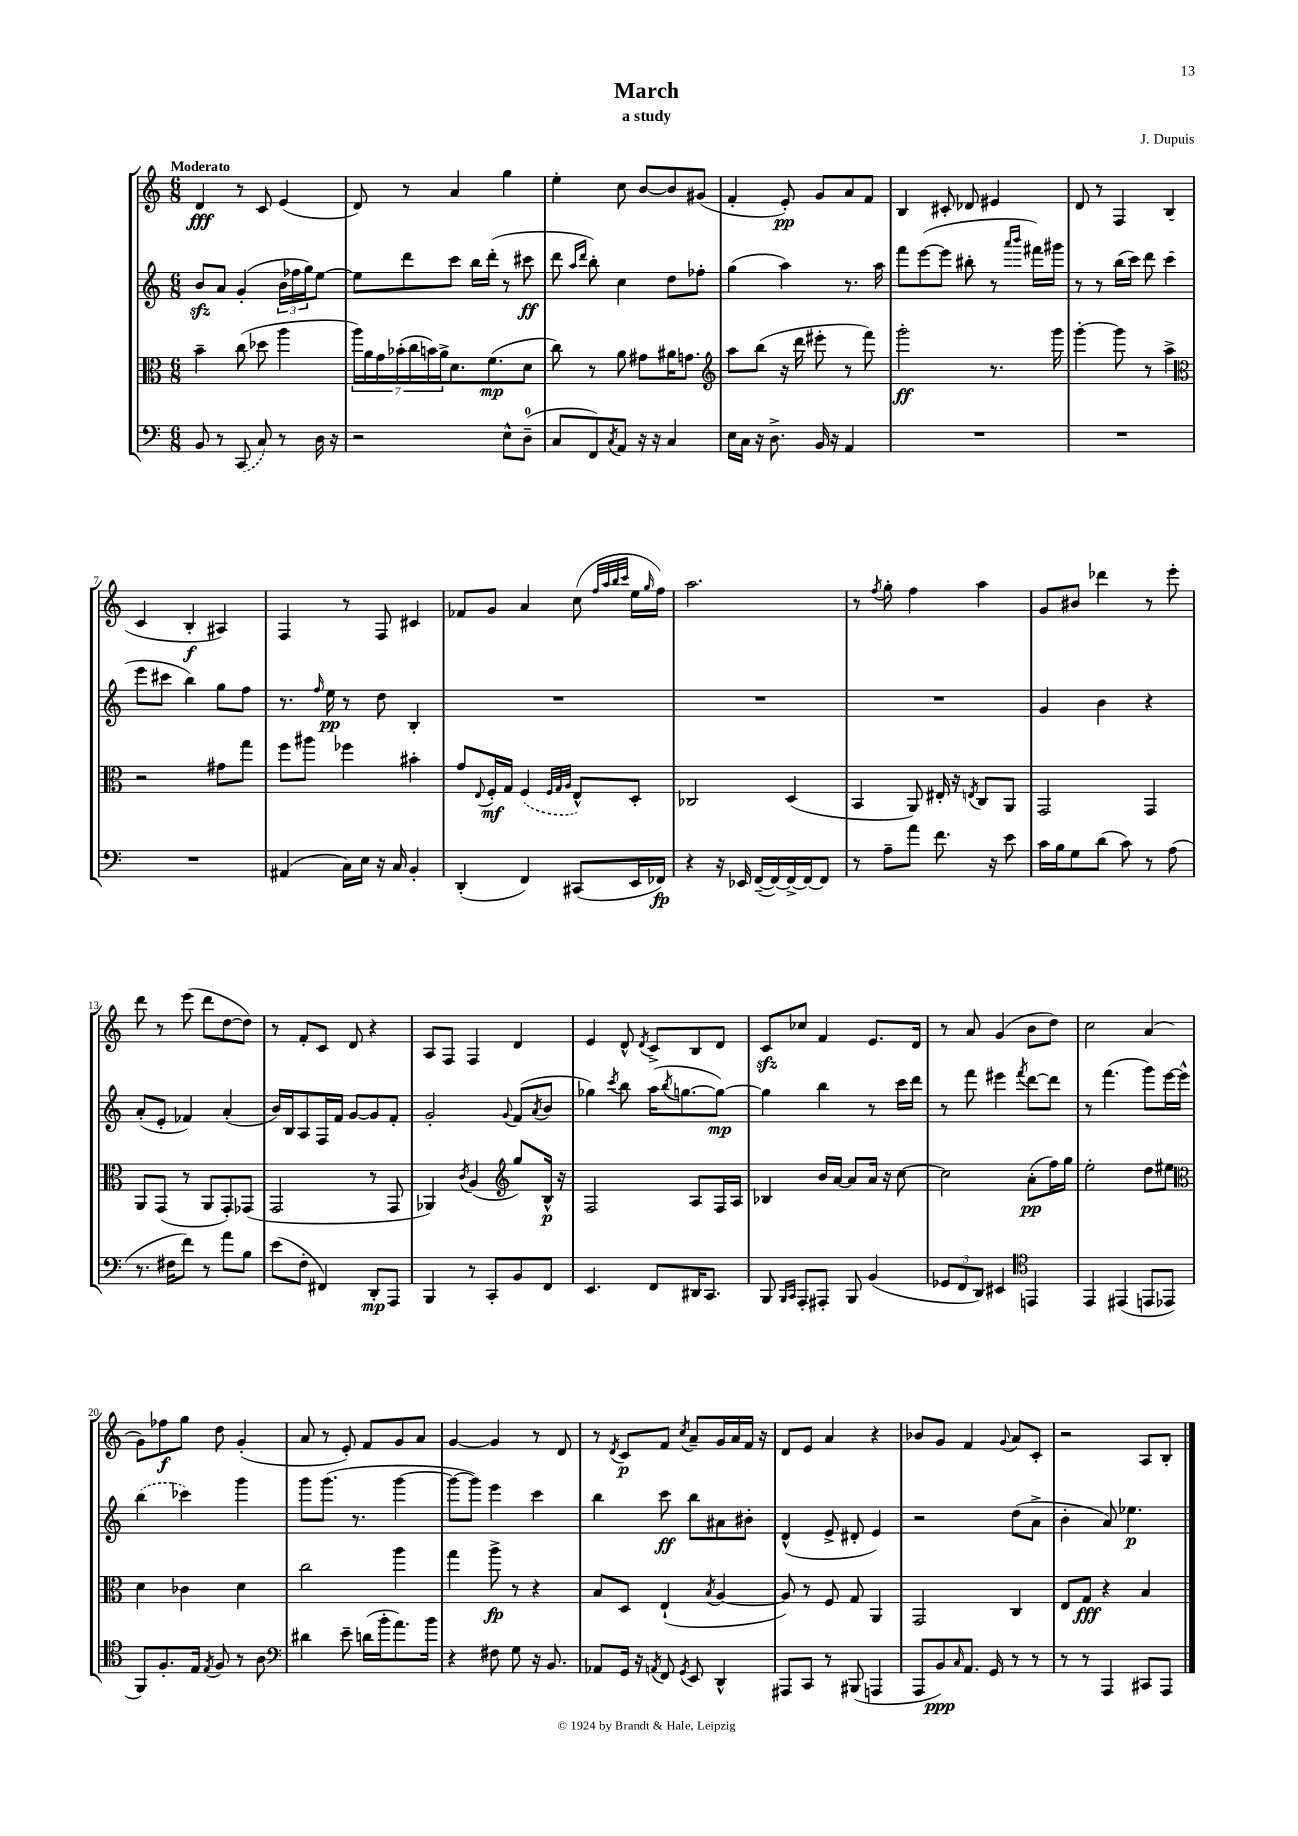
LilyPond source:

\header { title = "March" composer = "J. Dupuis" subtitle = "a study" }
<<
\new StaffGroup <<
\new Staff = "s0" {
    \clef treble \key c \major \numericTimeSignature \time 6/8 \tempo "Moderato"
    d'4\fff r8 c'8 e'4( |
    d'8) r8 a'4 g''4 |
    e''4-. c''8 b'8~ b'8 gis'8( |
    f'4-. e'8-.\pp) g'8 a'8 f'8 |
    b4 cis'8-. des'8 eis'4 |
    d'8 r8 f4 b4( |
    c'4 b4-.\f ais4) |
    f4 r8 f8 cis'4 |
    fes'8 g'8 a'4 c''8( \grace { f''32 a''32 b''32 c'''32 } e''16 \grace { g''16 } f''16) |
    a''2. |
    r8 \acciaccatura { f''8 } g''8-. f''4 a''4 |
    g'8 bis'8 des'''4 r8 e'''8-. |
    d'''8 r8 e'''8( d'''8 d''8~ d''8) |
    r8 f'8-. c'8 d'8 r4 |
    a8 f8 f4 d'4 |
    e'4 d'8-^ \acciaccatura { d'8 } c'8-> b8 d'8 |
    c'8\sfz ces''8 f'4 e'8. d'16 |
    r8 a'8 g'4( b'8 d''8) |
    c''2 a'4( |
    g'8) fes''8\f g''8 d''8 g'4-.( |
    a'8 r8 e'8-.) f'8 g'8 a'8 |
    g'4~ g'4 r8 d'8 |
    r8 \acciaccatura { d'8 } c'8\p f'8 \acciaccatura { c''8 } a'8-- g'16 a'16 f'16 r16 |
    d'8 e'8 a'4 r4 |
    bes'8 g'8 f'4 \appoggiatura { g'8 } a'8 c'8-. |
    r2 a8 b8-. \bar "|." |
}
\new Staff = "s1" {
    \clef treble \key c \major \numericTimeSignature \time 6/8
    b'8\sfz a'8 g'4-.( \tuplet 3/2 { b'16 fes''16 g''16) } e''8~ |
    e''8 d'''8 c'''8 b''16 d'''16-.( r8 cis'''8\ff |
    d'''8 \grace { a''16 d'''16 } b''8-.) c''4 d''8 fes''8-. |
    g''4( a''4) r8. a''16 |
    f'''8 e'''8~( e'''8 bis''8-. r8 \grace { a'''16 b'''16 } fis'''16) gis'''16 |
    r8 r8 b''16( c'''16) d'''8 c'''4( |
    e'''8 cis'''8 b''4) g''8 f''8 |
    r8. \grace { f''16 } e''16\pp r8 d''8 b4-. |
    R2. |
    R2. |
    R2. |
    g'4 b'4 r4 |
    a'8-.( e'8-. fes'4) a'4-.( |
    b'16) b16 a8 f16 f'16 g'8~ g'8 f'8-. |
    g'2-. \appoggiatura { g'8 } f'8( \acciaccatura { a'8 } b'8 |
    ges''4) \acciaccatura { c'''8 } b''8 a''16( \acciaccatura { b''8 } g''8.~ g''8~\mp) |
    g''4 b''4 r8 c'''16 d'''16 |
    r8 f'''8 eis'''4 \acciaccatura { f'''8 } d'''8~ d'''8 |
    r8 f'''4.( g'''8) e'''16~ e'''16-^ |
    \once \slurDashed b''4( ces'''4) g'''4 |
    g'''8 g'''8.( r8. g'''4~ |
    g'''8~ g'''8) e'''4 c'''4 |
    b''4 c'''8\ff b''8 ais'8 bis'8-. |
    d'4-^( e'8-> dis'8-. e'4) |
    r2 d''8( a'8-> |
    b'4-. a'8) ees''4.\p \bar "|." |
}
\new Staff = "s2" {
    \clef alto \key c \major \numericTimeSignature \time 6/8
    b'4-- c''8( des''8 a''4 |
    \tuplet 7/4 { a''16) a'16 g'16 bes'16-.( c''16 b'16) a'16-> } d'8. f'8.\mp( d'8 |
    c''8) r8 a'8 gis'8 ais'16 g'8. |
    \clef treble a''8 b''8( r16 d'''16 eis'''8-. r8 f'''8) |
    g'''2-.\ff r8. g'''16 |
    g'''4~-. g'''8 r8 a''4-> |
    \clef alto r2 gis'8 g''8 |
    f''8 ais''8 fes''4 bis'4-. |
    g'8 \appoggiatura { e8 } f16-.\mf g16 \once \slurDashed f4( \grace { f32 g32 a32 } e8-^) d8-. |
    ces2 d4( |
    b,4 a,8) eis16-. r16 \acciaccatura { e8 } c8 a,8 |
    g,2 g,4 |
    a,8 g,8( r8 a,8 g,8-.) ges,8( |
    g,2 r8 g,8 |
    aes,4) \acciaccatura { c'8 } a4( \clef treble g''8) b16-^\p r16 |
    f2 a8 f16 a16 |
    bes4 b'16 a'16~ a'8 a'16 r16 c''8~ |
    c''2 a'8-.\pp( f''16) g''16 |
    e''2-. d''8 eis''8 |
    \clef alto d'4 ces'4 d'4 |
    c''2 a''4 |
    g''4 a''8->\fp r8 r4 |
    b8 d8 e4-!( \acciaccatura { b8 } a4~ |
    a8) r8 f8 g8 a,4 |
    g,2 c4 |
    e8 g8\fff r4 b4 \bar "|." |
}
\new Staff = "s3" {
    \clef bass \key c \major \numericTimeSignature \time 6/8
    b,8 r8 \once \slurDashed c,8( c8) r8 d16 r16 |
    r2 e8-^ d8-0--( |
    c8 f,8) \acciaccatura { c8 } a,8 r16 r16 c4 |
    e16 c16 r16 d8.-> b,16 r16 a,4 |
    R2. |
    R2. |
    R2. |
    ais,4( c16) e16 r16 c16 b,4-. |
    d,4-.( f,4) cis,8( e,16 fes,16\fp) |
    r4 r16 ees,16 f,16~--( f,16~) f,16~-> f,16~ f,8 |
    r8 a8-- a'8 f'8. r16 e'8 |
    c'16 b16 g8 d'8( c'8) r8 a8( |
    r8. fis16 f'8) r8 a'8 b8 |
    e'8( f8-. fis,4) d,8-.\mp a,,8 |
    b,,4 r8 c,8-. b,8 f,8 |
    e,4. f,8 dis,16 c,8. |
    b,,8 \grace { b,,16 c,16 } a,,8-. ais,,8-. b,,8 b,4( |
    \tuplet 3/2 { ges,8 f,8 d,8) } eis,4 \clef tenor e,4 |
    e,4 eis,4( e,8 ees,8 |
    f,8) f8.-. e16 \acciaccatura { e8 } f8 r8 a8 |
    \clef bass dis'4 e'8-- d'16( b'16-. a'8.) b'16 |
    r4 fis8 g8 r16 b,8. |
    aes,8 g,16 r16 \acciaccatura { a,8 } f,8 \acciaccatura { g,8 } e,8 d,4-^ |
    ais,,8 c,8 r8 bis,,8( a,,4 |
    a,,8 b,8\ppp) \grace { c16 } a,8. g,16 r8 r8 |
    r8 r8 a,,4 cis,8 a,,8 \bar "|." |
}
>>
>>
